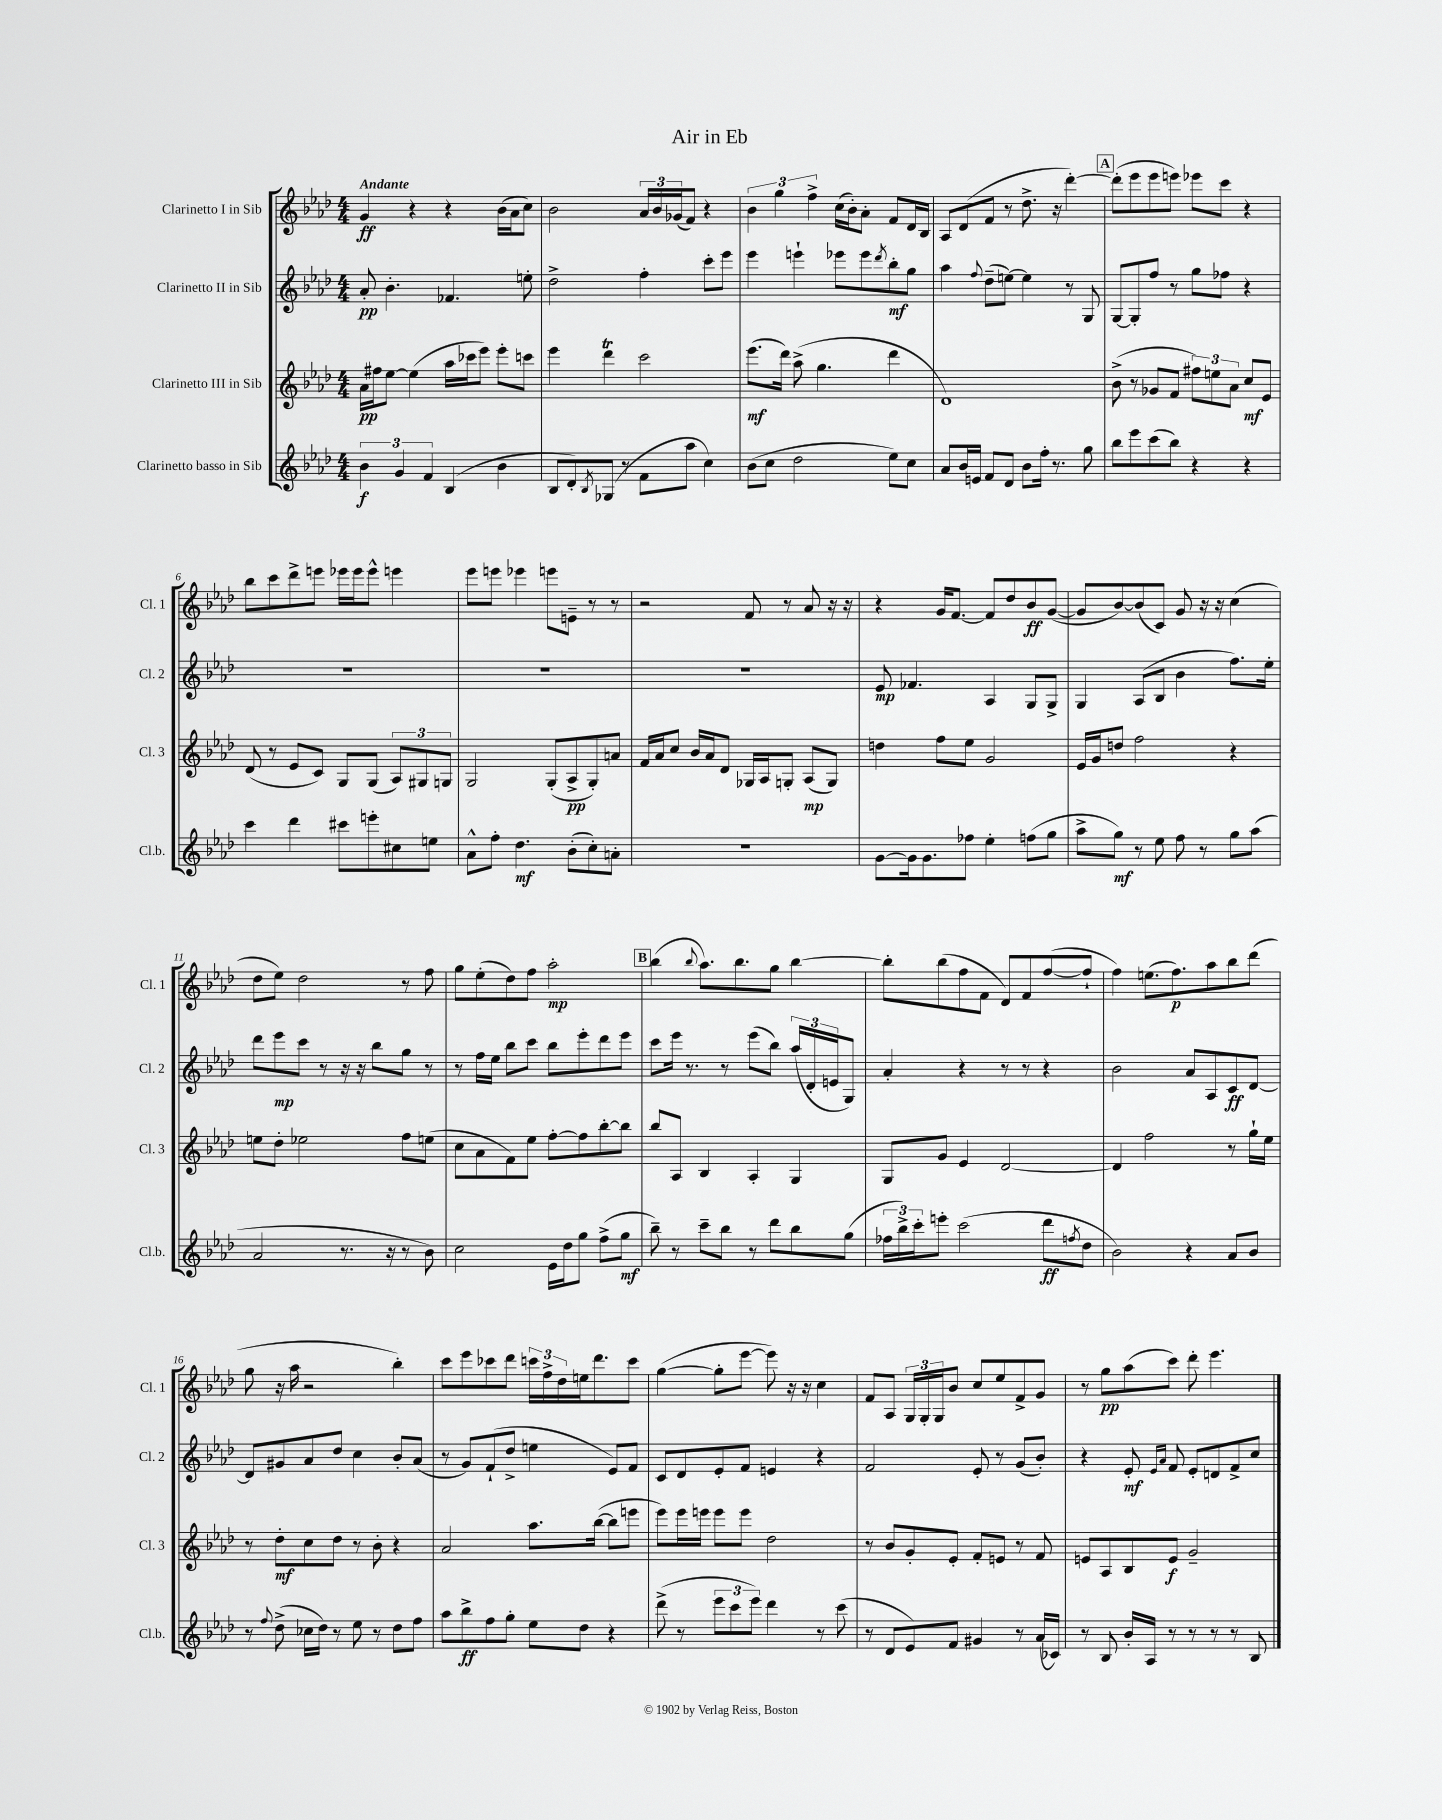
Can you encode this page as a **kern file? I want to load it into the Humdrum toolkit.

**kern	**dynam	**kern	**dynam	**kern	**dynam	**kern	**dynam
*part4	*part4	*part3	*part3	*part2	*part2	*part1	*part1
*staff4	*staff4	*staff3	*staff3	*staff2	*staff2	*staff1	*staff1
*I"Clarinetto basso in Sib	*	*I"Clarinetto III in Sib	*	*I"Clarinetto II in Sib	*	*I"Clarinetto I in Sib	*
*I'Cl.b.	*	*I'Cl. 3	*	*I'Cl. 2	*	*I'Cl. 1	*
*clefG2	*	*clefG2	*	*clefG2	*	*clefG2	*
*k[b-e-a-d-]	*	*k[b-e-a-d-]	*	*k[b-e-a-d-]	*	*k[b-e-a-d-]	*
*M4/4	*	*M4/4	*	*M4/4	*	*M4/4	*
=1	=1	=1	=1	=1	=1	=1	=1
!	!	!	!	!	!	!LO:TX:a:B:t=Andante	!
6b-\	f	16a-\LL	pp	8a-'/	pp	4g/	ff
.	.	16ff#X\J	.	.	.	.	.
.	.	[8ee-\J	.	4.b-'\	.	.	.
6g/	.	.	.	.	.	.	.
.	.	(4ee-\]	.	.	.	4r	.
6f/	.	.	.	.	.	.	.
(4B-/	.	16aa-\LL	.	4.f-X/	.	4r	.
.	.	16ccc-X\J	.	.	.	.	.
.	.	8eee-\J)	.	.	.	.	.
4b-\	.	8eee-'\L	.	.	.	(16b-\LL	.
.	.	.	.	.	.	16a-\J	.
.	.	8cccn\J	.	8een'\	.	8cc\J)	.
=2	=2	=2	=2	=2	=2	=2	=2
8B-/L	.	4eee-\	.	2dd-^\	.	2b-\	.
8d-'/)	.	.	.	.	.	.	.
8qB-/	.	.	.	.	.	.	.
(8G-X/J	.	4ddd-T\	.	.	.	.	.
8r	.	.	.	.	.	.	.
8f\L	.	2ccc\	.	4ff'\	.	24a-/LL	.
.	.	.	.	.	.	24b-/	.
.	.	.	.	.	.	(24g-X/J	.
8aa-\J	.	.	.	.	.	8f/J)	.
4cc\)	.	.	.	8ccc'\L	.	4r	.
.	.	.	.	8eee-\J	.	.	.
=3	=3	=3	=3	=3	=3	=3	=3
(8b-\L	.	(8.eee-\L	mf	4eee-\	.	6b-\	.
8cc\J	.	.	.	.	.	.	.
.	.	.	.	.	.	6gg\	.
.	.	16ddd-\Jk)	.	.	.	.	.
2dd-\	.	(8aa-^\	.	4eeen`\	.	.	.
.	.	.	.	.	.	6ff^\	.
.	.	4.gg\	.	.	.	.	.
.	.	.	.	8eee-X\L	.	(16cc\LL	.
.	.	.	.	.	.	16b-'\J)	.
.	.	.	.	8eee-\	.	8a-'\J	.
.	.	.	.	8qddd-/	.	.	.
8ee-\L)	.	4ddd-\	.	8bb-'\	mf	8f/L	.
8cc\J	.	.	.	8gg\J	.	16d-/L	.
.	.	.	.	.	.	16B-/JJ	.
=4	=4	=4	=4	=4	=4	=4	=4
8a-/L	.	1d-)	.	4aa-\	.	8A-/L	.
16b-/L	.	.	.	.	.	(8d-/	.
16en/JJ	.	.	.	.	.	.	.
.	.	.	.	8qqff/	.	.	.
8f/L	.	.	.	(8dd-~\L	.	8f/J	.
8d-/J	.	.	.	[8een\J)	.	8r	.
8b-\L	.	.	.	4ee\]	.	8.dd-^\	.
16ff'\Jk	.	.	.	.	.	.	.
8.r	.	.	.	.	.	16r	.
.	.	.	.	8r	.	[4ddd-'\)	.
8gg\	.	.	.	8G/	.	.	.
!!LO:REH:place=s1:t=A
=5	=5	=5	=5	=5	=5	=5	=5
8bb-\L	.	(8b-^\	.	[8G/L	.	(8ddd-'\L]	.
8eee-\	.	8r	.	8G'/]	.	8eee-\	.
(8ccc\	.	8g-X/L	.	8ff/J	.	8eee-\	.
8bb-\J)	.	8f/J	.	8r	.	8eeen\J)	.
4r	.	12ff#X\L)	.	8gg\L	.	8eee-X\L	.
.	.	12een\	.	.	.	.	.
.	.	.	.	8ff-X\J	.	8ccc\J	.
.	.	12a-\J	.	.	.	.	.
4r	.	8cc/L	mf	4r	.	4r	.
.	.	8e-/J	.	.	.	.	.
!!LO:LB:g=z
=6	=6	=6	=6	=6	=6	=6	=6
4ccc\	.	(8d-/	.	1r	.	8bb-\L	.
.	.	8r	.	.	.	8ccc\	.
4ddd-\	.	8e-/L	.	.	.	8ddd-^\	.
.	.	8c/J)	.	.	.	8eeen\J	.
8ccc#X\L	.	8G/L	.	.	.	16eee-X\LL	.
.	.	.	.	.	.	16eee-\J	.
8eeen'\	.	(8G/J	.	.	.	8eee-^^\J	.
8cc#X\	.	12A-/L)	.	.	.	4eeen\	.
.	.	12G#X/	.	.	.	.	.
8een\J	.	.	.	.	.	.	.
.	.	12Gn/J	.	.	.	.	.
=7	=7	=7	=7	=7	=7	=7	=7
8a-^^\L	.	2G/	.	1r	.	8eee-\L	.
8ff'\J	.	.	.	.	.	8eeen\J	.
4.dd-\	mf	.	.	.	.	4eee-X\	.
.	.	(8G'/L	.	.	.	8eeen\L	.
(8b-'\L	.	8A-^/	pp	.	.	8en~\J	.
8cc'\)	.	8G'/)	.	.	.	8r	.
8an'\J	.	8an/J	.	.	.	8r	.
=8	=8	=8	=8	=8	=8	=8	=8
1r	.	16f/LL	.	1r	.	2r	.
.	.	16a-/J	.	.	.	.	.
.	.	8cc/J	.	.	.	.	.
.	.	16b-/LL	.	.	.	.	.
.	.	16a-/J	.	.	.	.	.
.	.	8d-/J	.	.	.	.	.
.	.	16G-X/LL	.	.	.	8f/	.
.	.	16A-/J	.	.	.	.	.
.	.	8Gn'/J	.	.	.	8r	.
.	.	(8A-/L	mp	.	.	8a-/	.
.	.	8G/J)	.	.	.	16r	.
.	.	.	.	.	.	16r	.
=9	=9	=9	=9	=9	=9	=9	=9
[8g\L	.	4ddn\	.	8e-/	mp	4r	.
16g\k]	.	.	.	4.f-X/	.	.	.
8.g\	.	.	.	.	.	.	.
.	.	8ff\L	.	.	.	16g/KL	.
.	.	.	.	.	.	[8.f/J	.
8ff-X\J	.	8ee-\J	.	.	.	.	.
4ee-'\	.	2g/	.	4A-/	.	8f/L]	.
.	.	.	.	.	.	8dd-/	.
(8ffn\L	.	.	.	8G/L	.	8b-/	ff
8gg\J	.	.	.	8G^/J	.	([8g/J	.
=10	=10	=10	=10	=10	=10	=10	=10
8aa-^\L	.	16e-/LL	.	4G/	.	8g/L]	.
.	.	16g/J	.	.	.	.	.
8gg\J)	mf	8ddn/J	.	.	.	[8b-/)	.
8r	.	2ff\	.	(8A-/L	.	(8b-/]	.
8ee-\	.	.	.	8B-/J	.	8c/J)	.
8ff\	.	.	.	4b-\	.	8g/	.
8r	.	.	.	.	.	16r	.
.	.	.	.	.	.	16r	.
8gg\L	.	4r	.	8.ff\L)	.	(4cc\	.
(8aa-\J	.	.	.	.	.	.	.
.	.	.	.	16ee-'\Jk	.	.	.
!!LO:LB:g=z
=11	=11	=11	=11	=11	=11	=11	=11
2a-/	.	8een\L	.	8ddd-\L	.	8dd-\L	.
.	.	8dd-'\J	.	8eee-\	mp	8ee-\J)	.
.	.	2ee-X\	.	8ccc\J	.	2dd-\	.
.	.	.	.	8r	.	.	.
8.r	.	.	.	16r	.	.	.
.	.	.	.	16r	.	.	.
.	.	.	.	8bb-\L	.	.	.
16r	.	.	.	.	.	.	.
8r	.	8ff\L	.	8gg\J	.	8r	.
8b-\)	.	(8een\J	.	8r	.	8ff\	.
=12	=12	=12	=12	=12	=12	=12	=12
2cc\	.	8cc\L	.	8r	.	8gg\L	.
.	.	8a-\	.	16ff\LL	.	(8ee-'\	.
.	.	.	.	16ee-\JJ	.	.	.
.	.	8f\)	.	8bb-\L	.	8dd-\)	.
.	.	8ee-\J	.	8ccc\J	.	8ff\J	.
16e-\LL	.	[8ff'\L	.	8bb-\L	.	2aa-'\	mp
16dd-\J	.	.	.	.	.	.	.
8gg\J	.	8ff\]	.	8eee-'\	.	.	.
(8ff^\L	.	[8bb-'\	.	8ddd-\	.	.	.
8gg\J	mf	8bb-\J]	.	8eee-\J	.	.	.
!!LO:REH:place=s1:t=B
=13	=13	=13	=13	=13	=13	=13	=13
8bb-~\)	.	8bb-/L	.	8ccc\L	.	(4bb-\	.
8r	.	8A-/J	.	16eee-\Jk	.	.	.
.	.	.	.	8.r	.	.	.
.	.	.	.	.	.	8qqbb-/	.
8ccc~\L	.	4B-/	.	.	.	8.aa-\L)	.
8bb-\J	.	.	.	8r	.	.	.
.	.	.	.	.	.	8.bb-\	.
8r	.	4A-'/	.	(8eee-\L	.	.	.
8ddd-\L	.	.	.	8bb-\J)	.	8gg\J	.
8bb-\	.	4G/	.	(24aa-/LL	.	[4bb-\	.
.	.	.	.	24d-'/	.	.	.
.	.	.	.	24en/J	.	.	.
(8gg\J	.	.	.	8G/J)	.	.	.
=14	=14	=14	=14	=14	=14	=14	=14
24ff-X\LL	.	8G/L	.	4a-'/	.	8bb-'\L]	.
24bb-^\)	.	.	.	.	.	.	.
24ccc'\J	.	.	.	.	.	.	.
8eeen'\J	.	8g/J	.	.	.	(8bb-\	.
(2ccc\	.	4e-/	.	4r	.	8ff\	.
.	.	.	.	.	.	8f\J	.
.	.	[2d-/	.	8r	.	8d-/L)	.
.	.	.	.	8r	.	8f/	.
8ddd-\L	ff	.	.	4r	.	([8ff/	.
8qffn/	.	.	.	.	.	.	.
8dd-\J	.	.	.	.	.	8ff`/J]	.
=15	=15	=15	=15	=15	=15	=15	=15
2b-\)	.	4d-/]	.	2b-\	.	4ff\)	.
.	.	2ff\	.	.	.	(8.een\L	.
.	.	.	.	.	.	8.ff\)	p
4r	.	.	.	8a-/L	.	.	.
.	.	.	.	8A-/	.	8aa-\	.
8a-/L	.	8r	.	8c/	ff	8bb-\	.
8b-/J	.	16gg`\LL	.	[8d-/J	.	(8ddd-\J	.
.	.	16ee-\JJ	.	.	.	.	.
!!LO:LB:g=z
=16	=16	=16	=16	=16	=16	=16	=16
8r	.	8r	.	8d-/L]	.	8gg\	.
8qqff/	.	.	.	.	.	.	.
(8dd-^\	.	8dd-'\L	mf	8g#X/	.	16r	.
.	.	.	.	.	.	16aa-\	.
16cc-X\LL	.	8cc\	.	8a-/	.	2r	.
16dd-\JJ)	.	.	.	.	.	.	.
8r	.	8dd-\J	.	8dd-/J	.	.	.
8ee-\	.	8r	.	4cc\	.	.	.
8r	.	8b-'\	.	.	.	.	.
8dd-\L	.	4r	.	8b-'/L	.	4bb-'\)	.
8ff\J	.	.	.	(8a-/J	.	.	.
=17	=17	=17	=17	=17	=17	=17	=17
8aa-\L	.	2a-/	.	8r	.	8ccc\L	.
8bb-^\	ff	.	.	8g/L)	.	8eee-\	.
8ff\	.	.	.	(8f`/	.	8ccc-X\	.
8gg'\J	.	.	.	8dd-^/J	.	8ddd-\J	.
8ee-\L	.	8.aa-\L	.	4een\	.	24cccn\LL	.
.	.	.	.	.	.	24ff^\	.
.	.	.	.	.	.	24dd-\	.
8dd-\J	.	.	.	.	.	16een\J	.
.	.	([16bb-\Jk	.	.	.	8.ddd-\	.
4r	.	8bb-\L]	.	8e-/L)	.	.	.
.	.	8eeen\J	.	8f/J	.	8ccc\J	.
=18	=18	=18	=18	=18	=18	=18	=18
(8ddd-^\	.	8eee-\L)	.	8c/L	.	([4gg\	.
8r	.	16eee-\L	.	8d-/	.	.	.
.	.	16eeen\JJ	.	.	.	.	.
12eee-\L	.	8eee\L	.	8e-'/	.	8gg'\L]	.
12ccc\	.	.	.	.	.	.	.
.	.	8eee\J	.	8f/J	.	[8eee-\J	.
12eee-\J)	.	.	.	.	.	.	.
4ddd-\	.	2dd-\	.	4en/	.	8eee-\])	.
.	.	.	.	.	.	16r	.
.	.	.	.	.	.	16r	.
8r	.	.	.	4r	.	4cc\	.
(8ccc\	.	.	.	.	.	.	.
=19	=19	=19	=19	=19	=19	=19	=19
8r	.	8r	.	2f/	.	8f/L	.
8d-/L	.	8b-/L	.	.	.	8A-/J	.
8e-/)	.	8g'/	.	.	.	24G/LL	.
.	.	.	.	.	.	24G'/	.
.	.	.	.	.	.	24G/J	.
8f/J	.	8e-'/J	.	.	.	8b-/J	.
4g#X/	.	8f'/L	.	8e-'/	.	8cc/L	.
.	.	8en/J	.	8r	.	8ee-/	.
8r	.	8r	.	(8g/L	.	8f^/	.
(16a-/LL	.	8f/	.	8b-'/J)	.	8g/J	.
16c-X/JJ)	.	.	.	.	.	.	.
=20	=20	=20	=20	=20	=20	=20	=20
8r	.	8en/L	.	4r	.	8r	.
8B-/	.	8A-/	.	.	.	8gg\L	pp
16b-'/LL	.	8B-/	.	8e-'/	mf	(8aa-\	.
16A-/JJ	.	.	.	.	.	.	.
.	.	.	.	16qqe-/LL	.	.	.
.	.	.	.	16qqa-/JJ	.	.	.
8r	.	8e/J	f	8f/	.	8ccc\J)	.
8r	.	2g~/	.	8e-'/L	.	8ddd-'\	.
8r	.	.	.	8dn/	.	4.eee-\	.
8r	.	.	.	8f^/	.	.	.
8B-/	.	.	.	8cc/J	.	.	.
==	==	==	==	==	==	==	==
*-	*-	*-	*-	*-	*-	*-	*-
